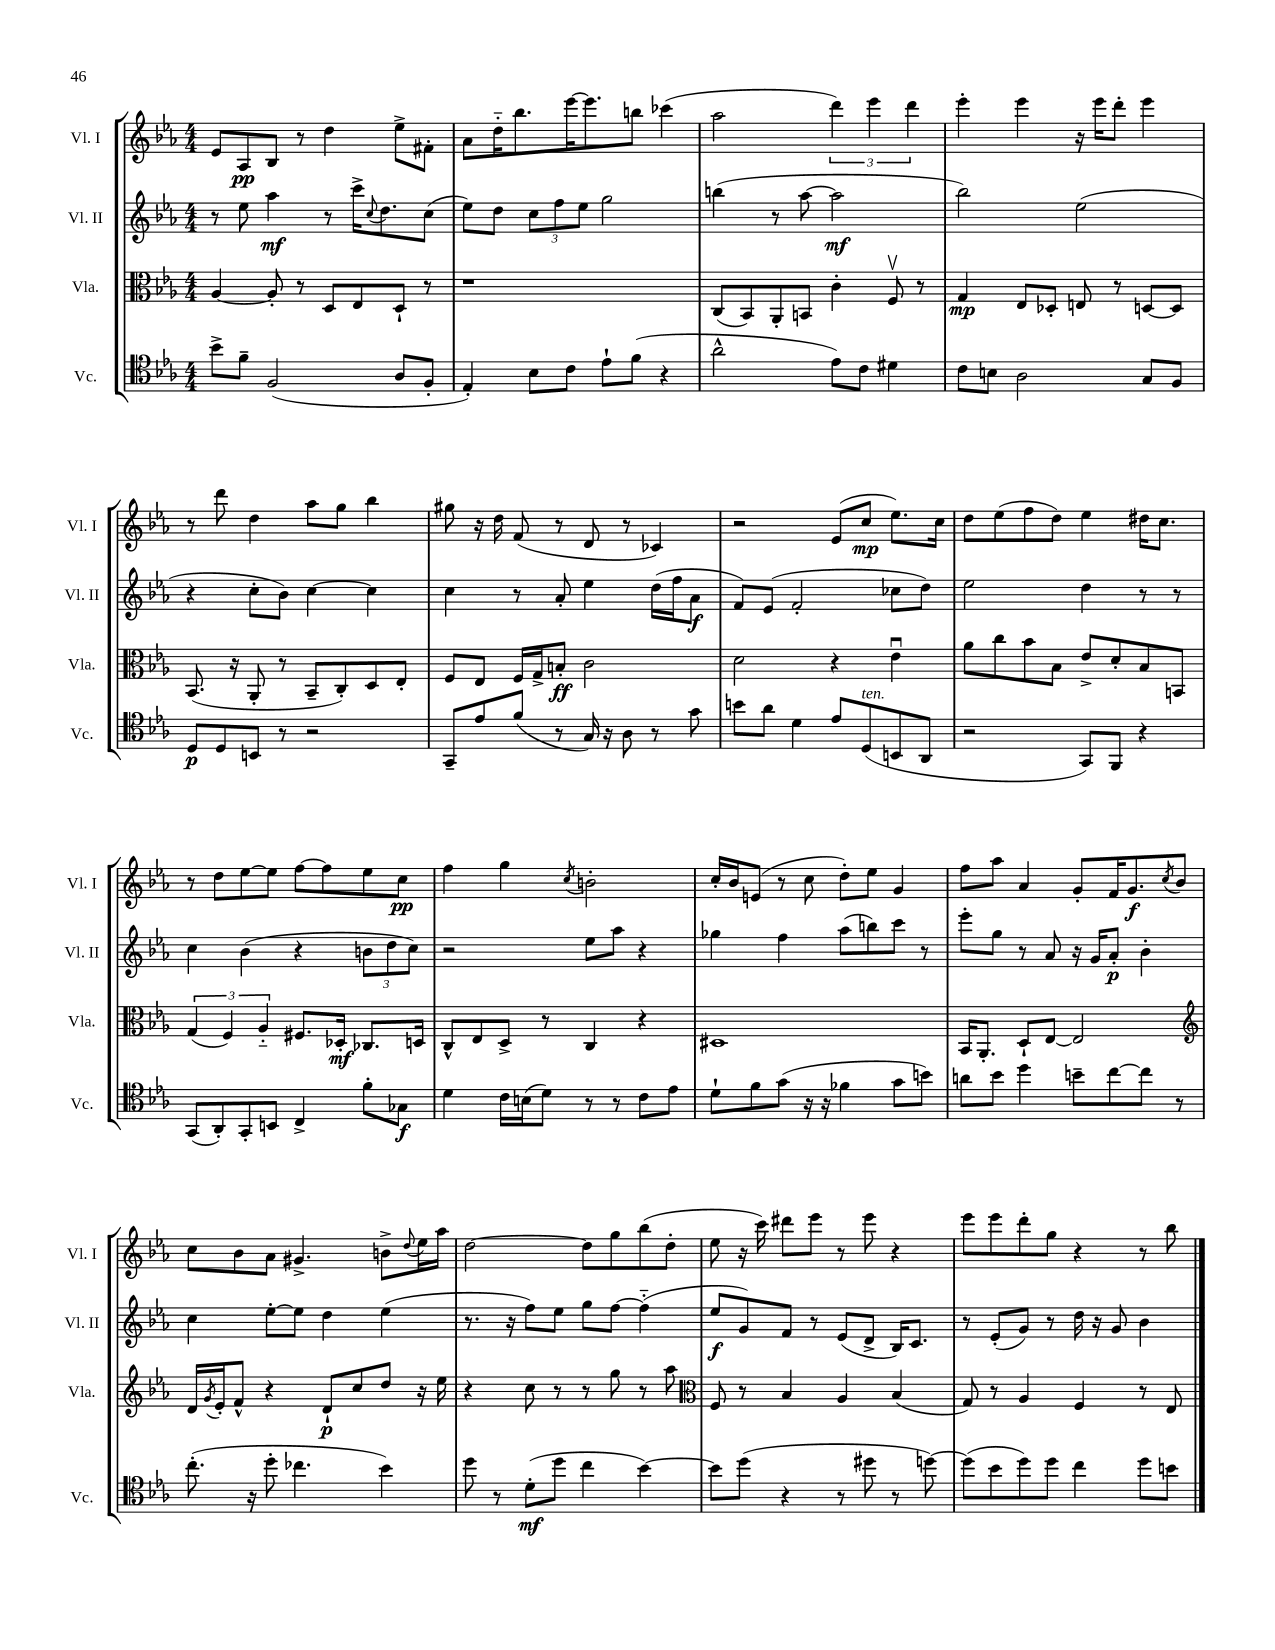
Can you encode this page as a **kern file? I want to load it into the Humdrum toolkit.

**kern	**kern	**kern	**kern
*staff4	*staff3	*staff2	*staff1
*clefC4	*clefC3	*clefG2	*clefG2
*k[b-e-a-]	*k[b-e-a-]	*k[b-e-a-]	*k[b-e-a-]
*M4/4	*M4/4	*M4/4	*M4/4
8b-^\L	[4A-/	8r	8e-/L
8f~\J	.	8ee-\	8A-/
(2F/	8A-'/]	4aa-\	8B-/J
.	8r	.	8r
.	8D/L	8r	4dd\
.	8E-/	16ccc^\LK	.
.	.	8qqcc/	.
.	.	8.dd\	.
8A-/L	8D`/J	.	8ee-^\L
8F'/J	8r	(8cc\J	8f#'\J
=	=	=	=
4E-'/)	1r	8ee-\L)	8a-\L
.	.	8dd\J	16dd'~\K
.	.	.	8.bb-\
8B-\L	.	12cc\L	.
.	.	12ff\	.
8c\J	.	.	[16eee-\K
.	.	12ee-\J	.
.	.	.	8.eee-\]
8e-`\L	.	2gg\	.
(8f\J	.	.	8bb\J
4r	.	.	(4ccc-\
=	=	=	=
2a-^^\	(8C/L	(4bb\	2aa-\
.	8BB-/)	.	.
.	8AA-'/	8r	.
.	8BB/J	[8aa-\	.
8e-\L)	4c'\	2aa-\]	6ddd\)
8c\J	.	.	.
.	.	.	6eee-\
4d#\	8Fv/	.	.
.	.	.	6ddd\
.	8r	.	.
=	=	=	=
8c\L	4G/	2bb-\)	4eee-'\
8B\J	.	.	.
2A-\	8E-/L	.	4eee-\
.	8D-'/J	.	.
.	8E/	(2ee-\	16r
.	.	.	16eee-\LK
.	8r	.	8ddd'\J
8G/L	[8D/L	.	4eee-\
8F/J	8D/]J	.	.
=	=	=	=
8D/L	(8.BB-/	4r	8r
8D/	.	.	8ddd\
.	16r	.	.
8BB/J	8AA-'/	8cc'\L	4dd\
8r	8r	8b-\J)	.
2r	8BB-~/L	[4cc\	8aa-\L
.	8C'/)	.	8gg\J
.	8D/	4cc\]	4bb-\
.	8E-'/J	.	.
=	=	=	=
8GG~/L	8F/L	4cc\	8gg#\
8e-/	8E-/J	.	16r
.	.	.	16dd\
(8f/J	16F/LL	8r	(8f/
.	16G^/J	.	.
8r	8B'/J	8a-'/	8r
16G/)	2c\	4ee-\	8d/
16r	.	.	.
8A-\	.	.	8r
8r	.	(16dd\LL	4c-/)
.	.	16ff\J	.
8g\	.	8a-\J	.
=	=	=	=
8b\L	2d\	8f/L)	2r
8a-\J	.	(8e-/J	.
4d\	.	2f'/	.
8e-/L	4r	.	(8e-/L
(8D/	.	.	8cc/J
8BB/	4e-u\	8cc-\L	8.ee-\L)
8AA-/J	.	8dd\J)	.
.	.	.	16cc\Jk
=	=	=	=
2r	8a-\L	2ee-\	8dd\L
.	8cc\	.	(8ee-\
.	8b-\	.	8ff\
.	8B-\J	.	8dd\J)
8GG/L)	8e-^/L	4dd\	4ee-\
8FF/J	8d'/	.	.
4r	8B-/	8r	16dd#\LK
.	.	.	8.cc\J
.	8BB/J	8r	.
=	=	=	=
(8GG/L	(6G/	4cc\	8r
8AA-'/)	.	.	8dd\L
.	6F/)	.	.
8GG'/	.	(4b-\	[8ee-\
.	6A-'~/	.	.
8BB/J	.	.	8ee-\]J
4C^/	8.F#/L	4r	[8ff\L
.	.	.	8ff\]
.	16D-'/Jk	.	.
8f'\L	8.C-/L	12b\L	8ee-\
.	.	12dd\	.
8G-\J	.	.	8cc\J
.	.	12cc\J)	.
.	16D/Jk	.	.
=	=	=	=
4d\	8C^^/L	2r	4ff\
.	8E-/	.	.
16c\LL	8D^/J	.	4gg\
(16B\J	.	.	.
8d\J)	8r	.	.
.	.	.	8qcc/
8r	4C/	8ee-\L	2b'\
8r	.	8aa-\J	.
8c\L	4r	4r	.
8e-\J	.	.	.
=	=	=	=
8d`\L	1D#	4gg-\	16cc'/LL
.	.	.	16b-/J
8f\	.	.	(8e/J
(8g\J	.	4ff\	8r
16r	.	.	8cc\
16r	.	.	.
4f-\	.	(8aa-\L	8dd'\L)
.	.	8bb\)	8ee-\J
8g\L	.	8ccc\J	4g/
8b\J)	.	8r	.
=	=	=	=
8a\L	16BB-/LK	8eee-'\L	8ff\L
.	8.AA-'/J	.	.
8b-\J	.	8gg\J	8aa-\J
4dd\	8D`/L	8r	4a-/
.	[8E-/J	8a-/	.
8b~\L	2E-/]	16r	8g'/L
.	.	16g/LK	.
[8cc\	.	8a-'/J	16f/K
.	.	.	8.g/
8cc\]J	.	4b-'\	.
.	.	.	8qcc/
8r	.	.	8b-/J
=	=	=	=
*	*clefG2	*	*
(8.cc'\	16d/LL	4cc\	8cc\L
.	8qg/	.	.
.	16e-'/J	.	.
.	8f^^/J	.	8b-\
16r	.	.	.
8dd'\	4r	[8ee-'\L	8a-\J
4.cc-\	.	8ee-\]J	4.g#^/
.	8d`/L	4dd\	.
.	8cc/	.	.
4b-\)	8dd/J	(4ee-\	8b^\L
.	.	.	8qqdd/
.	16r	.	16ee-\L
.	16ee-\	.	16aa-\JJ
=	=	=	=
8dd\	4r	8.r	[2dd\
8r	.	.	.
.	.	16r	.
(8d'\L	8cc\	8ff\L)	.
8dd\J	8r	8ee-\J	.
4cc\	8r	8gg\L	8dd\]L
.	8gg\	[8ff\J	8gg\
[4b-\)	8r	(4ff'~\]	(8bb-\
.	8aa-\	.	8dd'\J
=	=	=	=
*	*clefC3	*	*
8b-\]L	8F/	8ee-/L	8ee-\
(8dd\J	8r	8g/)	16r
.	.	.	16ccc\)
4r	4B-/	8f/J	8ddd#\L
.	.	8r	8eee-\J
8r	4A-/	(8e-/L	8r
8dd#\	.	8d^/J	8eee-\
8r	(4B-/	16B-/LK)	4r
.	.	8.c/J	.
[8dd\)	.	.	.
=	=	=	=
(8dd\]L	8G/)	8r	8eee-\L
8b-\	8r	(8e-'/L	8eee-\
8dd\)	4A-/	8g/J)	8ddd'\
8dd\J	.	8r	8gg\J
4cc\	4F/	16dd\	4r
.	.	16r	.
.	.	8g/	.
8dd\L	8r	4b-\	8r
8b\J	8E-/	.	8bb-\
==	==	==	==
*-	*-	*-	*-
